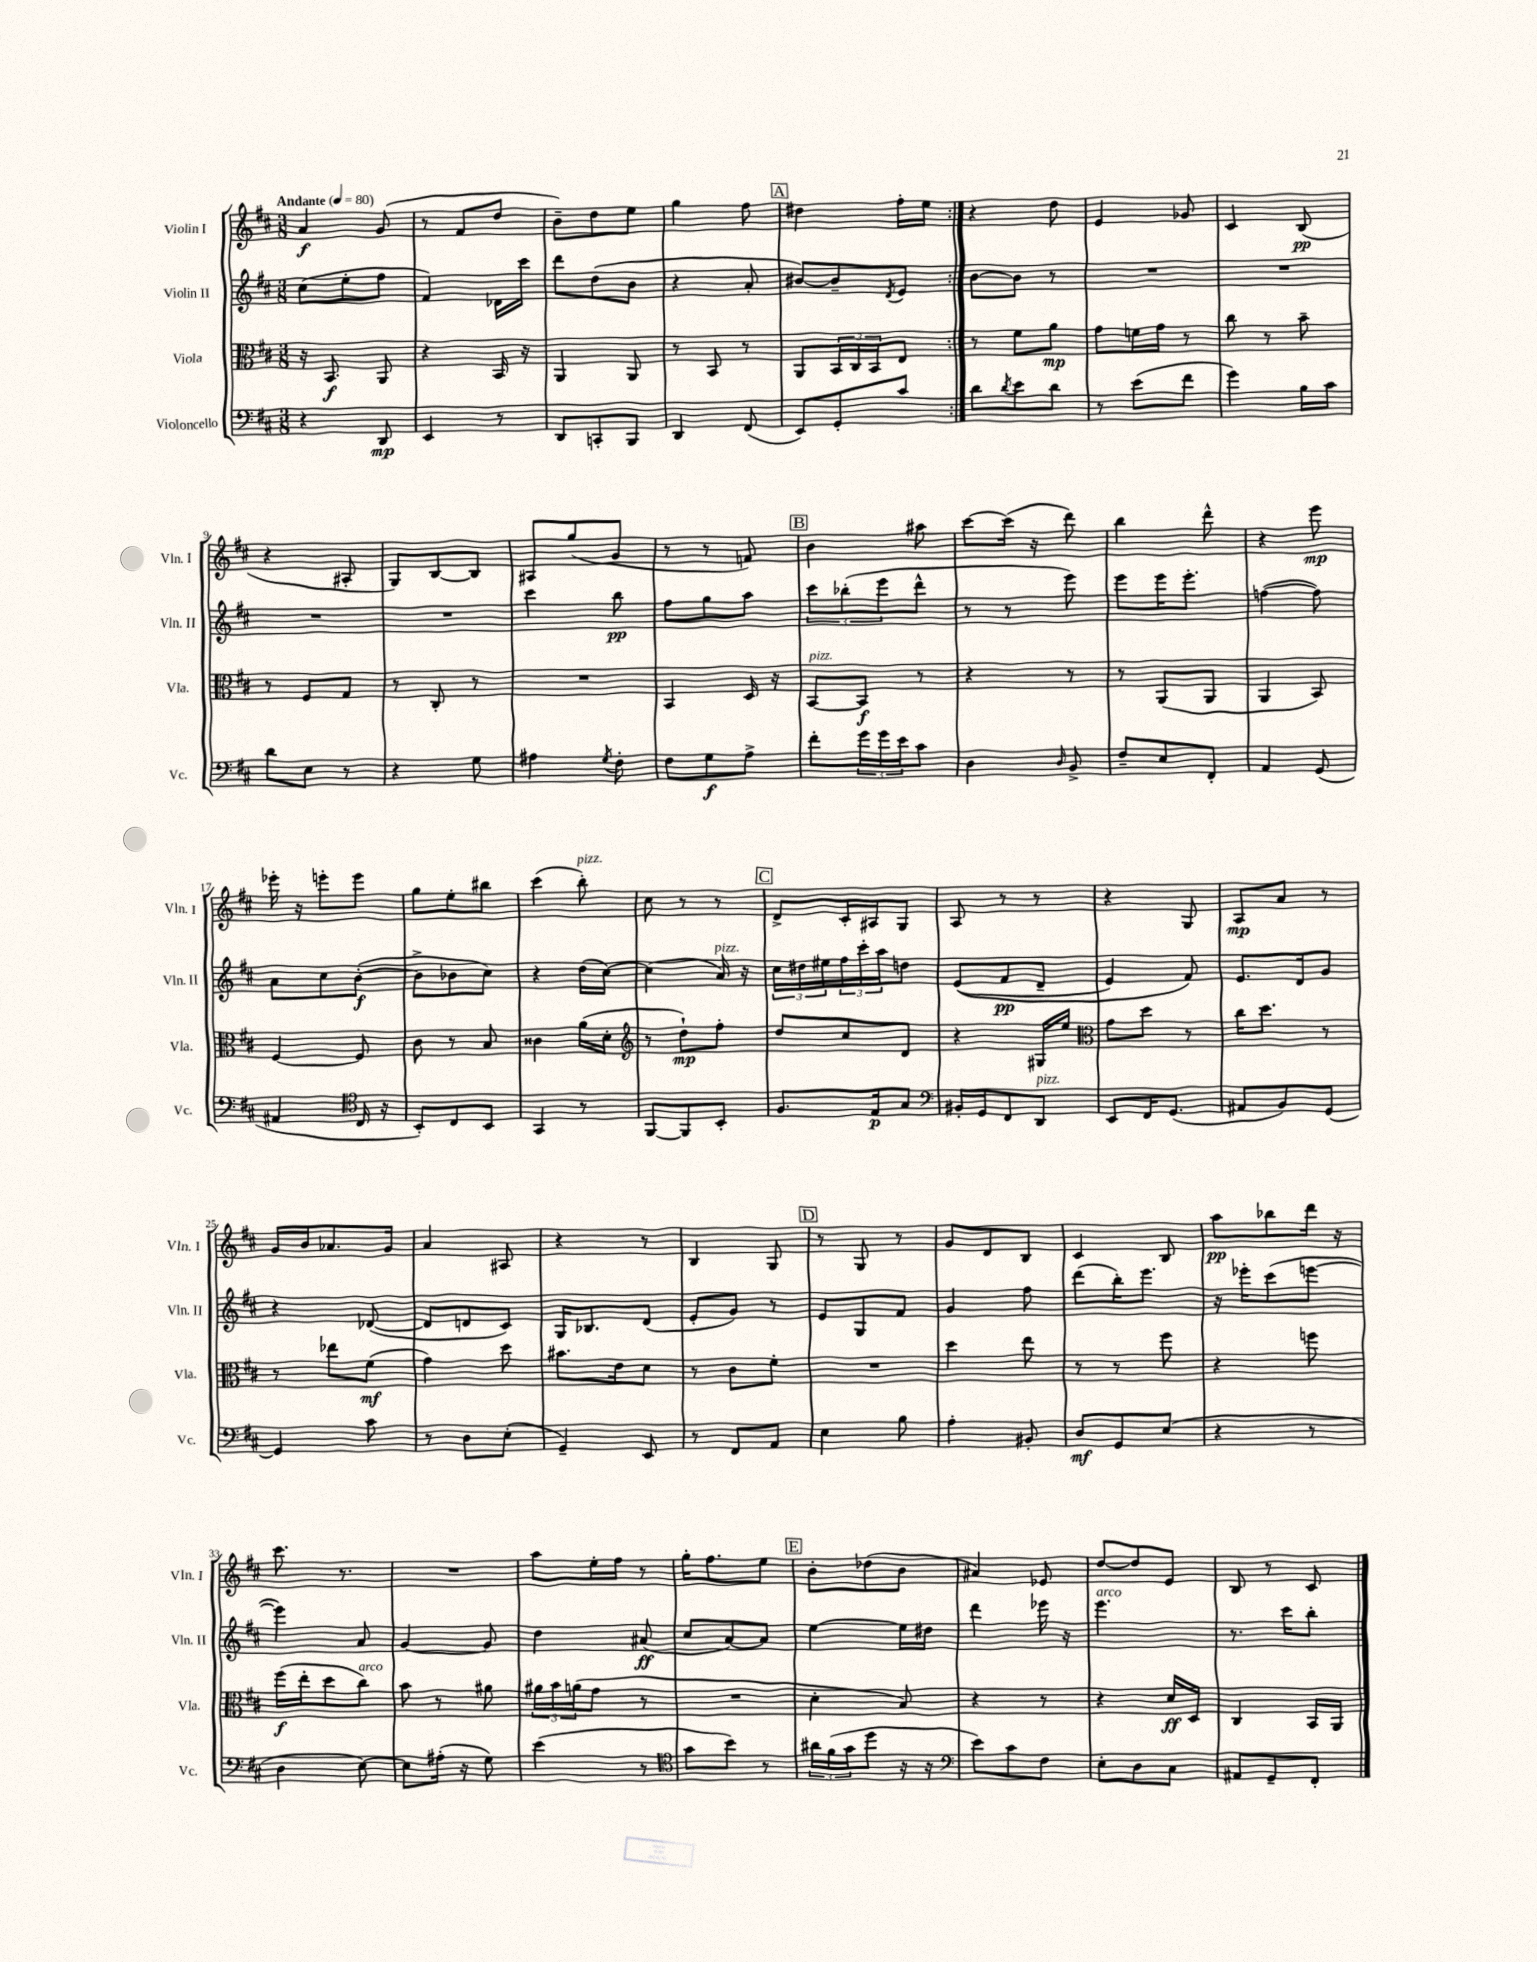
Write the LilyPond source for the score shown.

<<
\new StaffGroup <<
\new Staff = "s0" \with { instrumentName = "Violin I" shortInstrumentName = "Vln. I" } {
    \clef treble \key d \major \numericTimeSignature \time 3/8 \tempo "Andante" 4 = 80
    \repeat volta 2 { a'4\f g'8( |
    r8 fis'8 d''8 |
    b'8--) d''8 e''8 |
    g''4 fis''8 |
    \mark \markup { \box "A" } dis''4 fis''16-. e''16 | }
    r4 d''8 |
    e'4 ges'8 |
    cis'4 b8\pp( |
    r4 ais8-. |
    g8) b8~ b8 |
    ais8 g''8( g'8 |
    r8 r8 f'8) |
    \mark \markup { \box "B" } b'4 ais''8 |
    cis'''8~ cis'''16( r16 d'''8) |
    b''4 d'''8-^ |
    r4 e'''8\mp |
    ees'''16-. r16 e'''8-. e'''8 |
    g''8 e''8-. bis''8 |
    cis'''4( b''8-.^\markup { \italic "pizz." }) |
    cis''8 r8 r8 |
    \mark \markup { \box "C" } d'8-> cis'16-. ais16 g8 |
    a8 r8 r8 |
    r4 g8 |
    a8\mp a'8 r8 |
    g'16 b'16 aes'8. g'16 |
    a'4 ais8 |
    r4 r8 |
    b4 g8 |
    \mark \markup { \box "D" } r8 g8 r8 |
    g'8 d'8 b8 |
    cis'4 b8 |
    a''8\pp bes''8 d'''16 r16 |
    cis'''8. r8. |
    R4. |
    a''8 e''16-. fis''16 r8 |
    g''16-. fis''8. e''8 |
    \mark \markup { \box "E" } b'8-. des''8( b'8 |
    ais'4) ees'8 |
    d''8~ d''8 e'8 |
    b8 r8 cis'8 \bar "|." |
}
\new Staff = "s1" \with { instrumentName = "Violin II" shortInstrumentName = "Vln. II" } {
    \clef treble \key d \major \numericTimeSignature \time 3/8
    \repeat volta 2 { cis''8( e''8-. fis''8 |
    fis'4) des'16 cis'''16 |
    d'''8 d''8( b'8 |
    r4 a'8-. |
    \mark \markup { \box "A" } bis'8~) bis'8-- \acciaccatura { d'8 } e'8 | }
    b'8~ b'8 r8 |
    R4. |
    R4. |
    R4. |
    R4. |
    cis'''4 b''8\pp |
    fis''8 g''8 a''8 |
    \mark \markup { \box "B" } \tuplet 3/2 { cis'''8 bes''8-.( e'''8 } d'''8-^ |
    r8 r8 e'''8) |
    e'''8 e'''16 e'''8.-. |
    f''4~( f''8) |
    a'8 cis''8 b'8~-.\f( |
    b'8-> bes'8 cis''8) |
    r4 d''16( cis''16~) |
    cis''4( a'16^\markup { \italic "pizz." }) r16 |
    \mark \markup { \box "C" } \tuplet 3/2 { cis''16 dis''16 eis''16 } \tuplet 3/2 { fis''16 cis'''16-. a''16 } d''8 |
    e'8(\( fis'8\pp d'8-- |
    e'4) fis'8\) |
    e'8. d'16 g'8 |
    r4 des'8~( |
    des'8 d'8 cis'8) |
    g16 bes8. d'8( |
    e'8-. g'8) r8 |
    \mark \markup { \box "D" } e'8 g8 fis'8 |
    g'4 fis''8 |
    d'''8( b''16-.) e'''8. |
    r16 ees'''16-. cis'''8( e'''8~ |
    e'''4) a'8 |
    g'4~ g'8 |
    d''4 ais'8\ff( |
    cis''8 a'8~) a'8 |
    \mark \markup { \box "E" } e''4~ e''16 dis''16 |
    d'''4 ees'''16 r16 |
    e'''4.^\markup { \italic "arco" } |
    r8. cis'''16 b''8-. \bar "|." |
}
\new Staff = "s2" \with { instrumentName = "Viola" shortInstrumentName = "Vla." } {
    \clef alto \key d \major \numericTimeSignature \time 3/8
    \repeat volta 2 { r16 b,8.\f a,8 |
    r4 b,16 r16 |
    a,4 a,8 |
    r8 b,8 r8 |
    \mark \markup { \box "A" } a,8 \tuplet 3/2 { b,16 cis16 b,16 } e8 | }
    r8 fis'8 a'8\mp |
    g'8 f'16 g'16 r8 |
    cis''8 r8 b'8-- |
    r8 fis8 g8 |
    r8 cis8-. r8 |
    R4. |
    b,4 d16 r16 |
    \mark \markup { \box "B" } b,8~^\markup { \italic "pizz." } b,8\f r8 |
    r4 r8 |
    r8 a,8( a,8 |
    a,4 b,8) |
    fis4~ fis8 |
    cis'8 r8 b8 |
    cisis'4 a'16( d'16-. |
    \clef treble r8 d''8-!\mp) fis''8-. |
    \mark \markup { \box "C" } d''8 cis''8 d'8 |
    r4 gis16 e''16 |
    \clef alto g'8 d''8 r8 |
    cis''16 d''8. r8 |
    r8 ees''8 fis'8\mf( |
    g'4) d''8 |
    bis'8. e'16 d'8 |
    r8 cis'8 fis'8-. |
    \mark \markup { \box "D" } R4. |
    d''4 e''8 |
    r8 r8 fis''8 |
    r4 f''8 |
    fis''16\f( e''16-. d''8 cis''8^\markup { \italic "arco" }) |
    b'8 r8 ais'8 |
    \tuplet 3/2 { ais'16 b'16 a'16( } g'8 r8 |
    R4. |
    \mark \markup { \box "E" } d'4-. b8) |
    r4 r8 |
    r4 d'16\ff d16 |
    cis4 b,16 a,16 \bar "|." |
}
\new Staff = "s3" \with { instrumentName = "Violoncello" shortInstrumentName = "Vc." } {
    \clef bass \key d \major \numericTimeSignature \time 3/8
    \repeat volta 2 { r4 d,8\mp |
    e,4 r8 |
    d,8 c,8-. b,,8 |
    d,4 fis,8( |
    \mark \markup { \box "A" } e,8) g,8-. cis'8 | }
    d'8 \acciaccatura { d'8 } e'8 d'8 |
    r8 e'8( fis'8 |
    g'4) b16 cis'16 |
    d'8 e8 r8 |
    r4 g8 |
    ais4 \acciaccatura { g8 } fis8-. |
    fis8 g8\f a8-> |
    \mark \markup { \box "B" } fis'8-. \tuplet 3/2 { g'16 g'16 e'16 } cis'8 |
    d4 \grace { d16 } b,8-> |
    fis8-- e8 fis,8-. |
    a,4 g,8( |
    ais,4 \clef tenor cis16 r16 |
    b,8-.) cis8 b,8 |
    g,4 r8 |
    fis,8~ fis,8 b,8-. |
    \mark \markup { \box "C" } fis8. e16\p g8 |
    \clef bass bis,16-. g,16 fis,8 d,8^\markup { \italic "pizz." } |
    e,8 fis,16 g,8.( |
    ais,8 b,8) g,8~ |
    g,4 cis'8 |
    r8 d8 e8-.( |
    g,4--) e,8 |
    r8 fis,8 a,8 |
    \mark \markup { \box "D" } e4 b8 |
    a4-. bis,8-. |
    d8\mf g,8 e8( |
    r4 r8 |
    d4 e8~) |
    e8 ais16-.( r16 g8) |
    e'4( r8 |
    \clef tenor g'8 b'8) r8 |
    \mark \markup { \box "E" } \tuplet 3/2 { ais'16 fis'16( g'16 } d''8 r16 r16 |
    \clef bass e'8) cis'8 fis8 |
    e8-. d8 cis8 |
    ais,8 g,8-- fis,8-. \bar "|." |
}
>>
>>
